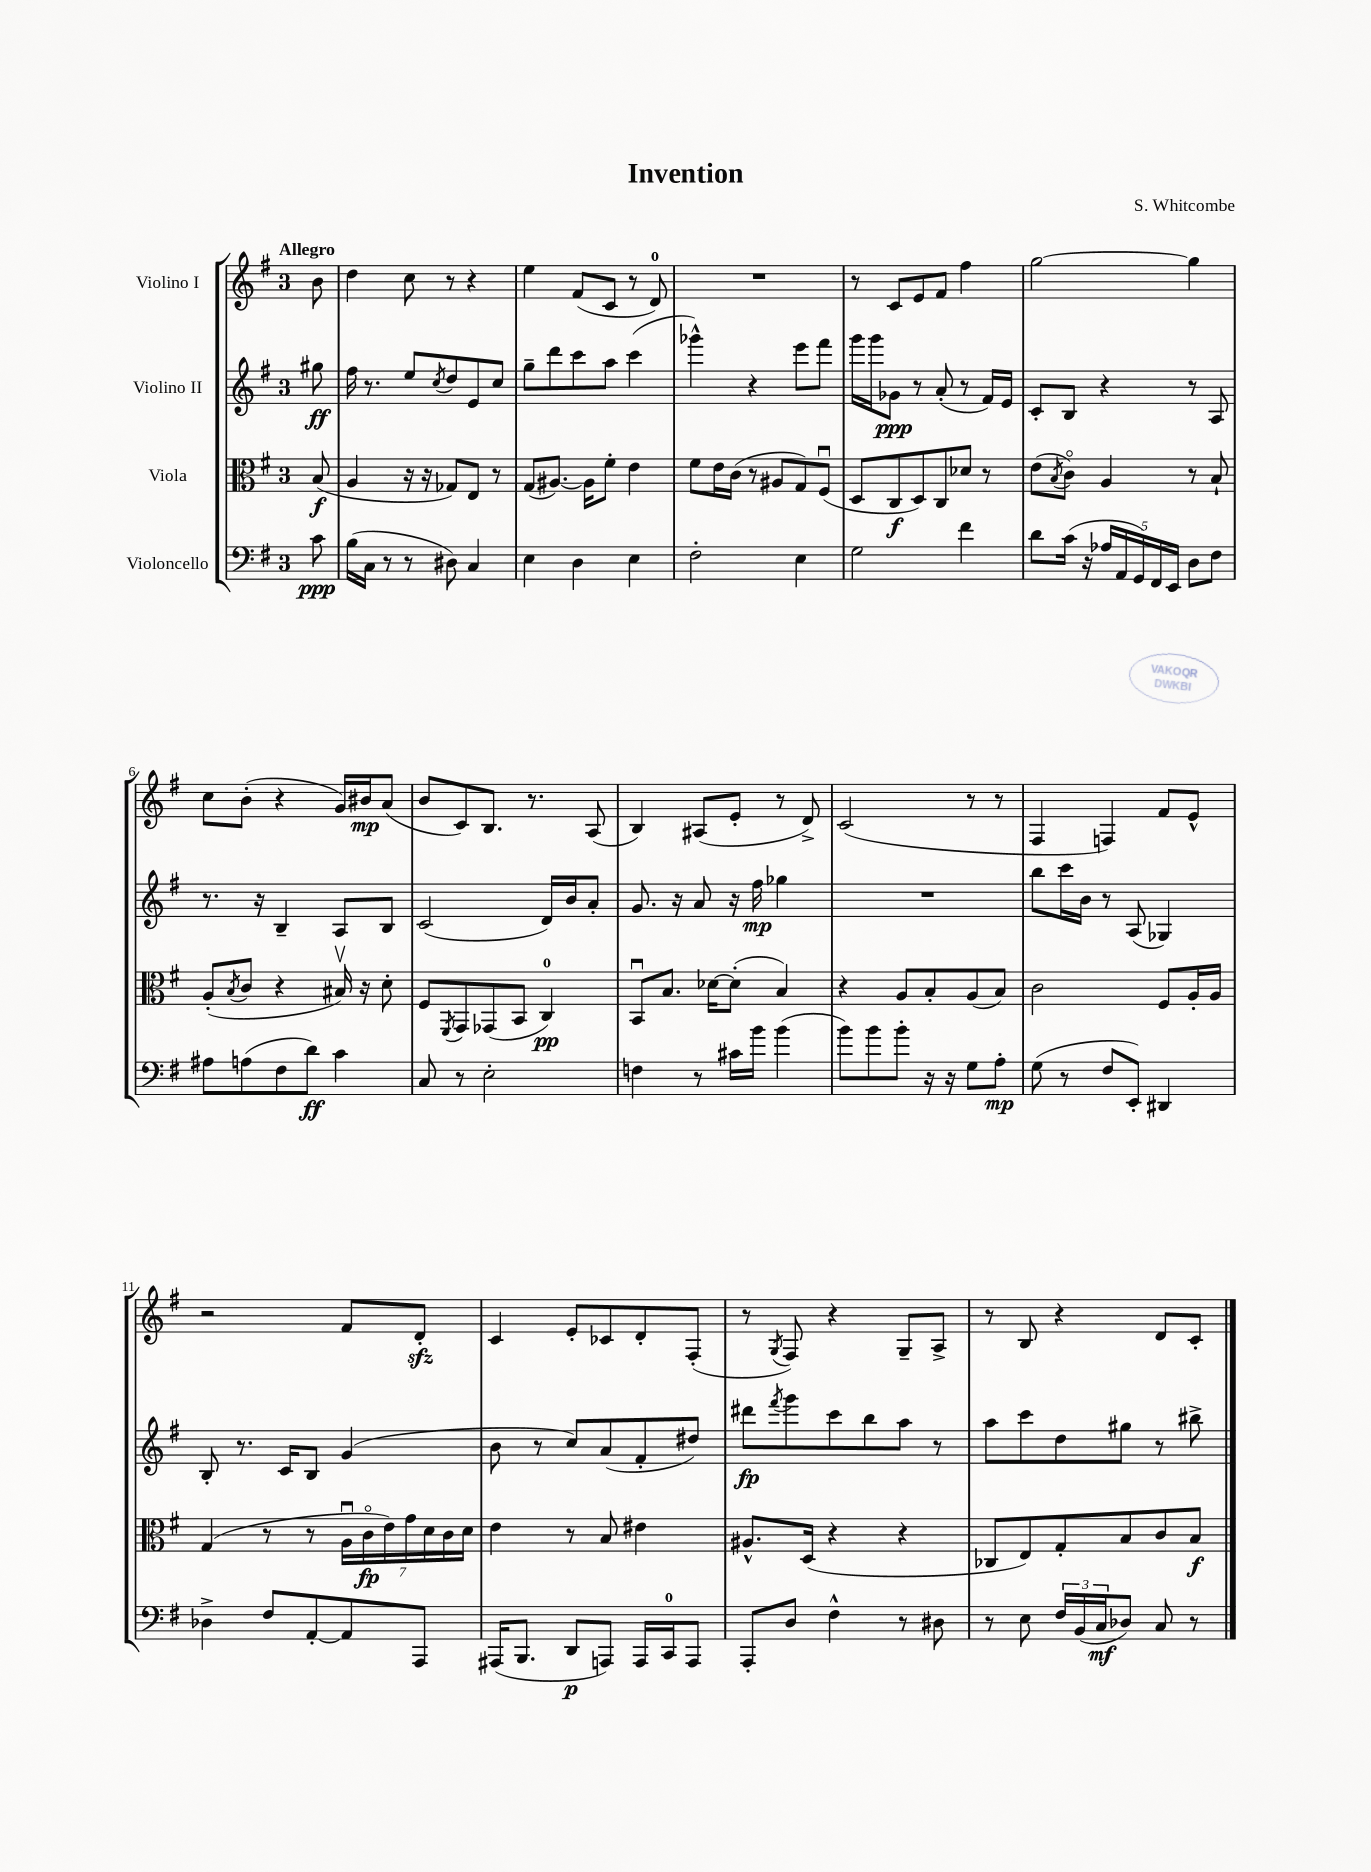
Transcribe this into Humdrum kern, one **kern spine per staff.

**kern	**kern	**kern	**kern
*staff4	*staff3	*staff2	*staff1
*clefF4	*clefC3	*clefG2	*clefG2
*k[f#]	*k[f#]	*k[f#]	*k[f#]
*M3/4	*M3/4	*M3/4	*M3/4
8c	(8B	8gg#	8b
=	=	=	=
(16B	4A	16ff#	4dd
16C	.	8.r	.
8r	.	.	.
8r	16r	8ee	8cc
.	16r	.	.
.	.	8qcc	.
8D#)	8G-)	8dd	8r
4C	8E	8e	4r
.	8r	8cc	.
=	=	=	=
4E	(8G	8gg~	4ee
.	[8.A#)	8ddd	.
4D	.	8ccc	(8f#
.	16A#]	.	.
.	8f#'	8aa	8c
4E	4e	(4ccc	8r
.	.	.	8d)
=	=	=	=
2F#'	8f#	4ggg-^^)	2.r
.	16e	.	.
.	(16c	.	.
.	8r	4r	.
.	8A#	.	.
4E	8G)	8eee	.
.	(8F#u	8fff#	.
=	=	=	=
2G	8D	16ggg	8r
.	.	16ggg	.
.	8C	8g-	8c
.	8D)	8r	8e
.	8C	(8a'	8f#
4f#	8d-	8r	4ff#
.	8r	16f#)	.
.	.	16e	.
=	=	=	=
8d	(8e	8c'	[2gg
.	8qB	.	.
(16c	8co)	8B	.
16r	.	.	.
20A-	4A	4r	.
20AA	.	.	.
20GG)	.	.	.
20FF#	.	.	.
20EE	.	.	.
8D	8r	8r	4gg]
8F#	8B`	8A	.
=	=	=	=
8A#	(8A'	8.r	8cc
.	8qB	.	.
(8A	8c	.	(8b'
.	.	16r	.
8F#	4r	4B~	4r
8d)	.	.	.
4c	16B#v)	8A	16g)
.	16r	.	16b#
.	8d'	8B	(8a
=	=	=	=
8C	8F#	(2c	8b
.	8qFF#	.	.
8r	8GG	.	8c)
2E'	(8GG-	.	8.B
.	8BB	.	.
.	.	.	8.r
.	4C)	16d)	.
.	.	16b	.
.	.	8a'	(8A
=	=	=	=
4F	8BBu	8.g	4B)
.	8.B	.	.
.	.	16r	.
8r	.	8a	(8A#
.	[16d-	.	.
16c#	(8d-']	16r	8e'
16b	.	16ff#	.
(4b	4B)	4gg-	8r
.	.	.	8d^)
=	=	=	=
8b)	4r	2.r	(2c
8b	.	.	.
8b'	8A	.	.
16r	8B'	.	.
16r	.	.	.
8G	(8A	.	8r
8A'	8B)	.	8r
=	=	=	=
(8G	2c	8bb	4F#
8r	.	16ccc	.
.	.	16b	.
8F#	.	8r	4F)
8EE')	.	(8A	.
4DD#	8F#	4G-)	8f#
.	16A'	.	8e^^
.	16A	.	.
=	=	=	=
4D-^	(4G	8B'	2r
.	.	8.r	.
8F#	8r	.	.
.	.	16c	.
[8AA'	8r	8B	.
8AA]	28Au	(4g	8f#
.	28co	.	.
.	28e)	.	.
.	28g	.	.
8AAA	.	.	8d'
.	28d	.	.
.	28c	.	.
.	28d	.	.
=	=	=	=
(16AAA#	4e	8b	4c
8.BBB	.	.	.
.	.	8r	.
8DD	8r	8cc)	8e'
8AAA)	8B	(8a	8c-
16AAA	4e#	8f#'	8d'
16CC	.	.	.
8AAA	.	8dd#)	(8F#'
=	=	=	=
8AAA'	8.A#^^	8ddd#	8r
.	.	8qfff#	8qG
8D	.	8ggg	8F#)
.	(16D	.	.
4F#^^	4r	8ccc	4r
.	.	8bb	.
8r	4r	8aa	8G~
8D#	.	8r	8A^
=	=	=	=
8r	8C-	8aa	8r
8E	8E)	8ccc	8B
24F#	8G'	8dd	4r
(24BB	.	.	.
24C	.	.	.
8D-)	8B	8gg#	.
8C	8c	8r	8d
8r	8B	8bb#^	8c'
==	==	==	==
*-	*-	*-	*-
